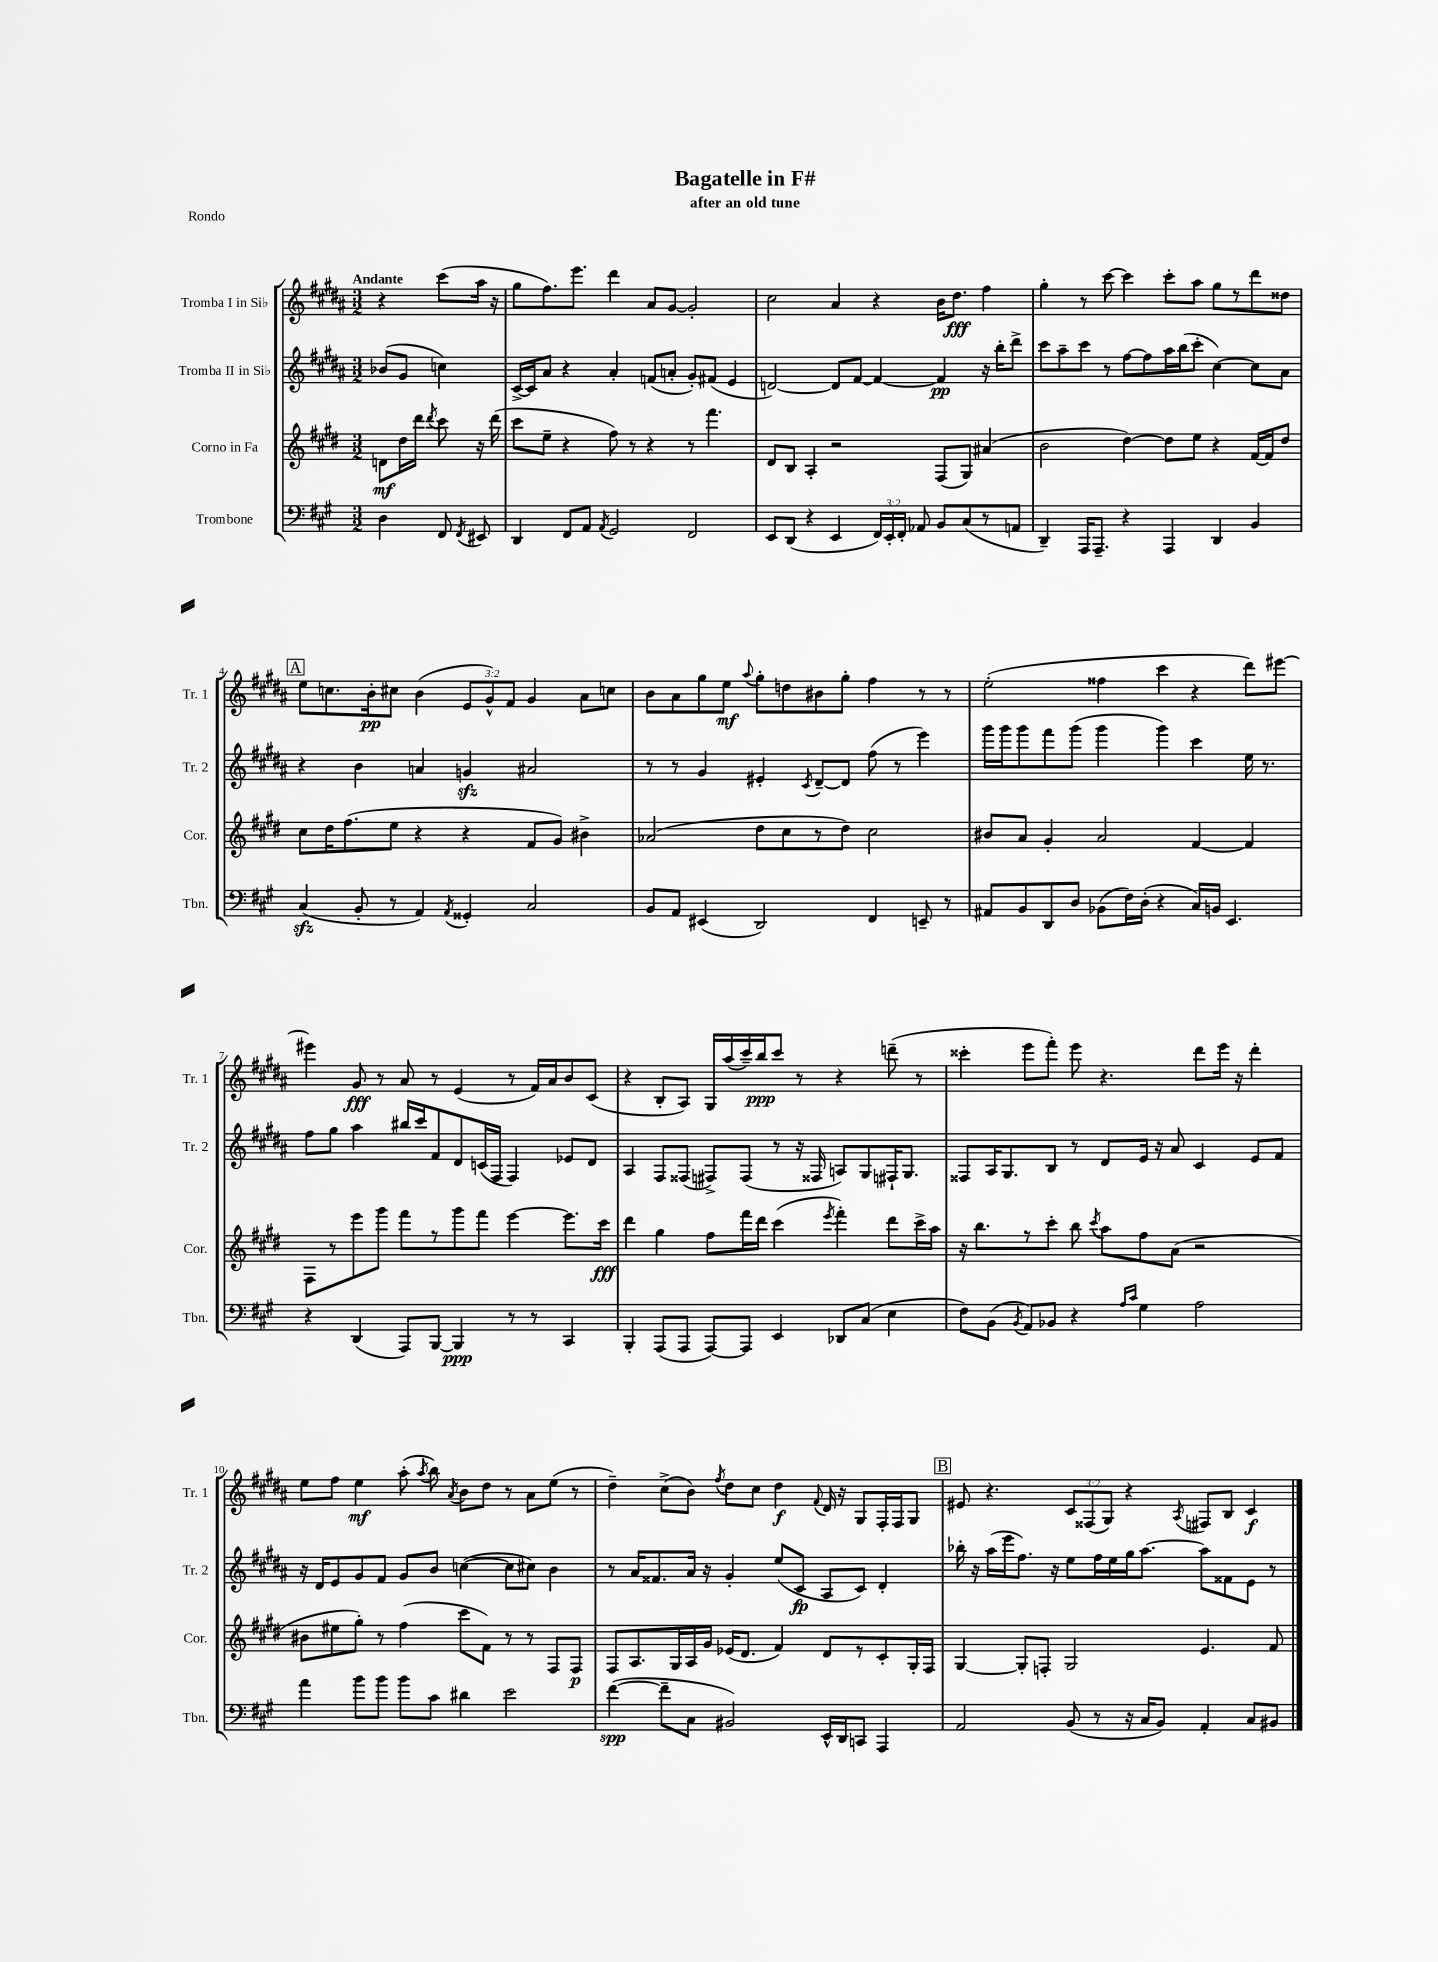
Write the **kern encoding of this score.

**kern	**dynam	**kern	**dynam	**kern	**dynam	**kern	**dynam
*part4	*part4	*part3	*part3	*part2	*part2	*part1	*part1
*staff4	*staff4	*staff3	*staff3	*staff2	*staff2	*staff1	*staff1
*I"Trombone	*	*I"Corno in Fa	*	*I"Tromba II in Si♭	*	*I"Tromba I in Si♭	*
*I'Tbn.	*	*I'Cor.	*	*I'Tr. 2	*	*I'Tr. 1	*
*clefF4	*	*clefG2	*	*clefG2	*	*clefG2	*
*k[f#c#g#]	*	*k[f#c#g#d#]	*	*k[f#c#g#d#a#]	*	*k[f#c#g#d#a#]	*
*M3/2	*	*M3/2	*	*M3/2	*	*M3/2	*
=	=	=	=	=	=	=	=
!	!	!	!	!	!	!LO:TX:a:B:t=Andante	!
4D\	.	8dn\L	mf	(8b-X/L	.	4r	.
.	.	16dd#\L	.	8g#/J	.	.	.
.	.	16ddd#\JJ	.	.	.	.	.
.	.	8qddd#/	.	.	.	.	.
8FF#/	.	8ccc#\	.	4ccn\)	.	(8ccc#\L	.
8qFF#/	.	.	.	.	.	.	.
8EE#X/	.	16r	.	.	.	16aa#\Jk	.
.	.	(16ddd#\	.	.	.	16r	.
=1	=1	=1	=1	=1	=1	=1	=1
4DD/	.	8ccc#\L	.	[16c#^/LL	.	8gg#\L	.
.	.	.	.	16c#/J]	.	.	.
.	.	8ee~\J	.	8a#/J	.	8.ff#\)	.
8FF#/L	.	4r	.	4r	.	.	.
.	.	.	.	.	.	8.eee\J	.
8AA/J	.	.	.	.	.	.	.
8qAA/	.	.	.	.	.	.	.
2GG#/	.	8ff#\)	.	4a#'/	.	4ddd#\	.
.	.	8r	.	.	.	.	.
.	.	4r	.	(8fn/L	.	8a#/L	.
.	.	.	.	8an'/J	.	[8g#/J	.
2FF#/	.	8r	.	8g#'/L)	.	2g#'/]	.
.	.	4.fff#\	.	(8f#X/J	.	.	.
.	.	.	.	4e/	.	.	.
=2	=2	=2	=2	=2	=2	=2	=2
8EE/L	.	8d#/L	.	[2dn/)	.	2cc#\	.
(8DD/J	.	8B/J	.	.	.	.	.
4r	.	4A'/	.	.	.	.	.
4EE/	.	2r	.	8d/L]	.	4a#/	.
.	.	.	.	[8f#/J	.	.	.
24FF#/LL)	.	.	.	4f#/_	.	4r	.
24EE'/	.	.	.	.	.	.	.
24FF#'/JJ	.	.	.	.	.	.	.
8AA-X/	.	.	.	.	.	.	.
8BB/L	.	(8F#/L	.	4f#/]	pp	16b\KL	.
.	.	.	.	.	.	8.dd#\J	fff
(8C#/	.	8G#/J)	.	.	.	.	.
8r	.	(4a#X/	.	16r	.	4ff#\	.
.	.	.	.	16bb'\KL	.	.	.
8AAn/J	.	.	.	8ddd#^\J	.	.	.
=3	=3	=3	=3	=3	=3	=3	=3
4DD~/)	.	2b\	.	8ccc#\L	.	4gg#'\	.
.	.	.	.	8aa#~\	.	.	.
16AAA/KL	.	.	.	8ccc#\J	.	8r	.
8.AAA~/J	.	.	.	.	.	.	.
.	.	.	.	8r	.	[8ccc#\	.
4r	.	[4dd#\)	.	[8ff#\L	.	4ccc#\]	.
.	.	.	.	8ff#\]	.	.	.
4AAA/	.	8dd#\L]	.	16aa#\L	.	8ccc#'\L	.
.	.	.	.	(16bb\J	.	.	.
.	.	8ee\J	.	8ccc#'\J	.	8aa#\J	.
4DD/	.	4r	.	[4cc#\)	.	8gg#\L	.
.	.	.	.	.	.	8r	.
4BB/	.	[16f#/LL	.	8cc#\L]	.	8ddd#\	.
.	.	16f#/J]	.	.	.	.	.
.	.	8dd#/J	.	8a#\J	.	8dd##X\J	.
!!LO:LB:g=z
!!LO:REH:place=s1:t=A
=4	=4	=4	=4	=4	=4	=4	=4
(4C#zz/	.	8cc#\L	.	4r	.	8ee\L	.
.	.	16dd#\K	.	.	.	8.ccn\	.
.	.	(8.ff#\	.	.	.	.	.
8BB'/	.	.	.	4b\	.	.	.
.	.	.	.	.	.	16b'\k	pp
8r	.	8ee\J	.	.	.	8cc#X\J	.
4AA/)	.	4r	.	4an/	.	(4b\	.
8qAA/	.	.	.	.	.	.	.
4GG##X'/	.	4r	.	4gnzz/	.	12e/L	.
.	.	.	.	.	.	12g#^^/)	.
.	.	.	.	.	.	12f#/J	.
2C#/	.	8f#/L	.	2a#X/	.	4g#/	.
.	.	8g#/J)	.	.	.	.	.
.	.	4b#X^\	.	.	.	8a#\L	.
.	.	.	.	.	.	8ccn\J	.
=5	=5	=5	=5	=5	=5	=5	=5
8BB/L	.	(2a-X/	.	8r	.	8b\L	.
8AA/J	.	.	.	8r	.	8a#\	.
(4EE#X/	.	.	.	4g#/	.	8gg#\	.
.	.	.	.	.	.	8ee\J	mf
.	.	.	.	.	.	8qqaa#/	.
2DD/)	.	8dd#\L	.	4e#X'/	.	8gg#'\L	.
.	.	8cc#\	.	.	.	8ddn\	.
.	.	.	.	8qc#/	.	.	.
.	.	8r	.	[8d#~/L	.	8b#X\	.
.	.	8dd#\J)	.	8d#/J]	.	8gg#'\J	.
4FF#/	.	2cc#\	.	(8ff#\	.	4ff#\	.
.	.	.	.	8r	.	.	.
8EEn~/	.	.	.	4eee\)	.	8r	.
8r	.	.	.	.	.	8r	.
=6	=6	=6	=6	=6	=6	=6	=6
8AA#X/L	.	8b#X/L	.	16ggg#\LL	.	(2ee'\	.
.	.	.	.	16ggg#\J	.	.	.
8BB/	.	8a/J	.	8ggg#\	.	.	.
8DD/	.	4g#'/	.	8fff#\	.	.	.
8D/J	.	.	.	(8ggg#\J	.	.	.
(8BB-X\L	.	2a/	.	4ggg#\	.	4ff##X\	.
16F#\L)	.	.	.	.	.	.	.
(16D'\JJ	.	.	.	.	.	.	.
4r	.	.	.	4ggg#\)	.	4ccc#\	.
16C#/LL)	.	[4f#/	.	4ccc#\	.	4r	.
16BBn/JJ	.	.	.	.	.	.	.
4.EE/	.	.	.	.	.	.	.
.	.	4f#/]	.	16ee\	.	8ddd#\L)	.
.	.	.	.	8.r	.	.	.
.	.	.	.	.	.	[8eee#X\J	.
!!LO:LB:g=z
=7	=7	=7	=7	=7	=7	=7	=7
4r	.	8F#\L	.	8ff#\L	.	4eee#X\]	.
.	.	8r	.	8gg#\J	.	.	.
(4DD/	.	8eee\	.	4aa#\	.	8g#/	fff
.	.	8ggg#\J	.	.	.	8r	.
8AAA/L)	.	8fff#\L	.	16bb#X/LL	.	8a#/	.
.	.	.	.	16ccc#/J	.	.	.
[8BBB/J	.	8r	.	8f#/	.	8r	.
4BBB/]	ppp	8ggg#\	.	8d#/	.	(4e/	.
.	.	8fff#\J	.	(16cn/L	.	.	.
.	.	.	.	16F#/JJ	.	.	.
8r	.	[4eee\	.	4F#/)	.	8r	.
8r	.	.	.	.	.	16f#/LL)	.
.	.	.	.	.	.	16a#/J	.
4CC#/	.	8.eee\L]	.	8e-X/L	.	8b/	.
.	.	.	.	8d#/J	.	(8c#/J	.
.	.	16ccc#\Jk	fff	.	.	.	.
=8	=8	=8	=8	=8	=8	=8	=8
4BBB'/	.	4ddd#\	.	4A#/	.	4r	.
(8AAA/L	.	4gg#\	.	8F#/L	.	8B'/L	.
8AAA/J	.	.	.	(8F##X/J	.	8A#/J)	.
[8AAA/L)	.	8ff#\L	.	8F#X^/L)	.	16G#/LL	.
.	.	.	.	.	.	(16aa#/	.
8AAA/J]	.	16fff#\L	.	(8F#/J	.	16ccc#~/)	.
.	.	16ddd#\JJ	.	.	.	16bb/J	ppp
4EE/	.	(4ccc#\	.	8r	.	8ccc#/J	.
.	.	.	.	16r	.	8r	.
.	.	.	.	16F##X/	.	.	.
.	.	8qeee/	.	.	.	.	.
8DD-X/L	.	4fff#'\)	.	8An/L)	.	4r	.
(8C#/J	.	.	.	8G#/	.	.	.
4E\	.	8ddd#\L	.	16F#X`/K	.	(8dddn~\	.
.	.	.	.	8.G#/J	.	.	.
.	.	16ccc#^\L	.	.	.	8r	.
.	.	16aa\JJ	.	.	.	.	.
=9	=9	=9	=9	=9	=9	=9	=9
8F#\L)	.	16r	.	8F##X/L	.	4ccc##X'\	.
.	.	8.bb\L	.	.	.	.	.
(8BB\J	.	.	.	16A#/K	.	.	.
.	.	.	.	8.G#/	.	.	.
8qBB/	.	.	.	.	.	.	.
8AA/L)	.	8r	.	.	.	8eee\L	.
8BB-X/J	.	8ccc#'\J	.	8B/J	.	8fff#'\J)	.
4r	.	8bb\	.	8r	.	8eee\	.
.	.	8qccc#/	.	.	.	.	.
.	.	8aa\L	.	8d#/L	.	4.r	.
16qqA/LL	.	.	.	.	.	.	.
16qqc#/JJ	.	.	.	.	.	.	.
4G#\	.	8ff#\	.	16e/Jk	.	.	.
.	.	.	.	16r	.	.	.
.	.	(8a\J	.	8a#/	.	.	.
2A\	.	2r	.	4c#/	.	8ddd#\L	.
.	.	.	.	.	.	16eee\Jk	.
.	.	.	.	.	.	16r	.
.	.	.	.	8e/L	.	4ddd#'\	.
.	.	.	.	8f#/J	.	.	.
!!LO:LB:g=z
=10	=10	=10	=10	=10	=10	=10	=10
4a\	.	8b#X\L	.	16r	.	8ee\L	.
.	.	.	.	16d#/KL	.	.	.
.	.	8ee#X\	.	8e/	.	8ff#\J	.
8b\L	.	8gg#'\J)	.	8g#/	.	4ee\	mf
8b\J	.	8r	.	8f#/J	.	.	.
8b\L	.	(4ff#\	.	8g#/L	.	(8aa#'\	.
.	.	.	.	.	.	8qaa#/	.
8c#\J	.	.	.	8b/J	.	8bb\)	.
.	.	.	.	.	.	8qa#/	.
4d#X\	.	8ccc#\L	.	([4ccn\	.	8b\L	.
.	.	8f#\J)	.	.	.	8dd#\J	.
2e\	.	8r	.	8cc\L]	.	8r	.
.	.	8r	.	8cc#X\J)	.	8a#\L	.
.	.	8F#/L	.	4b\	.	(8ee\J	.
.	.	8F#/J	p	.	.	8r	.
=11	=11	=11	=11	=11	=11	=11	=11
([4f#\	spp	8F#/L	.	8r	.	4dd#~\)	.
.	.	8.A/	.	16a#/KL	.	.	.
.	.	.	.	8.f##X/	.	.	.
8f#~\L]	.	.	.	.	.	(8cc#^\L	.
.	.	16G#/L	.	.	.	.	.
8C#\J	.	16A/	.	16a#/Jk	.	8b\J)	.
.	.	16g#/JJ	.	16r	.	.	.
.	.	.	.	.	.	8qff#/	.
2BB#X/)	.	(16e-X/KL	.	4g#'/	.	8dd#\L	.
.	.	8.d#/J	.	.	.	.	.
.	.	.	.	.	.	8cc#\J	.
.	.	4f#/)	.	(8ee/L	.	4dd#\	f
.	.	.	.	8c#/J	fp	.	.
.	.	.	.	.	.	8qqf#/	.
16EE^^/LL	.	8d#/L	.	8A#/L	.	16d#/	.
16DD/J	.	.	.	.	.	16r	.
8CCn/J	.	8r	.	8c#/J)	.	8G#/L	.
4AAA/	.	8c#'/	.	4d#'/	.	16F#'/L	.
.	.	.	.	.	.	16F#/J	.
.	.	16G#'/L	.	.	.	8G#/J	.
.	.	16F#/JJ	.	.	.	.	.
!!LO:REH:place=s1:t=B
=12	=12	=12	=12	=12	=12	=12	=12
2AA/	.	[4G#/	.	16bb-X'\	.	8e#X/	.
.	.	.	.	16r	.	.	.
.	.	.	.	(16aa#\LL	.	4.r	.
.	.	.	.	16eee\J	.	.	.
.	.	8G#'/L]	.	8.ff#\J)	.	.	.
.	.	8Fn'/J	.	.	.	.	.
.	.	.	.	16r	.	.	.
(8BB/	.	2G#/	.	8ee\L	.	12c#/L	.
.	.	.	.	.	.	(12F##X/	.
8r	.	.	.	16ff#\L	.	.	.
.	.	.	.	.	.	12G#/J)	.
.	.	.	.	16ee\	.	.	.
16r	.	.	.	16gg#\J	.	4r	.
16C#/KL	.	.	.	[8.aa#\J	.	.	.
8BB/J)	.	.	.	.	.	.	.
.	.	.	.	.	.	8qA#/	.
4AA'/	.	4.e/	.	8aa#\L]	.	8F#X/L	.
.	.	.	.	8f##X\	.	8B/J	.
8C#/L	.	.	.	8e\J	.	4c#/	f
8BB#X/J	.	8f#/	.	8r	.	.	.
==	==	==	==	==	==	==	==
*-	*-	*-	*-	*-	*-	*-	*-
